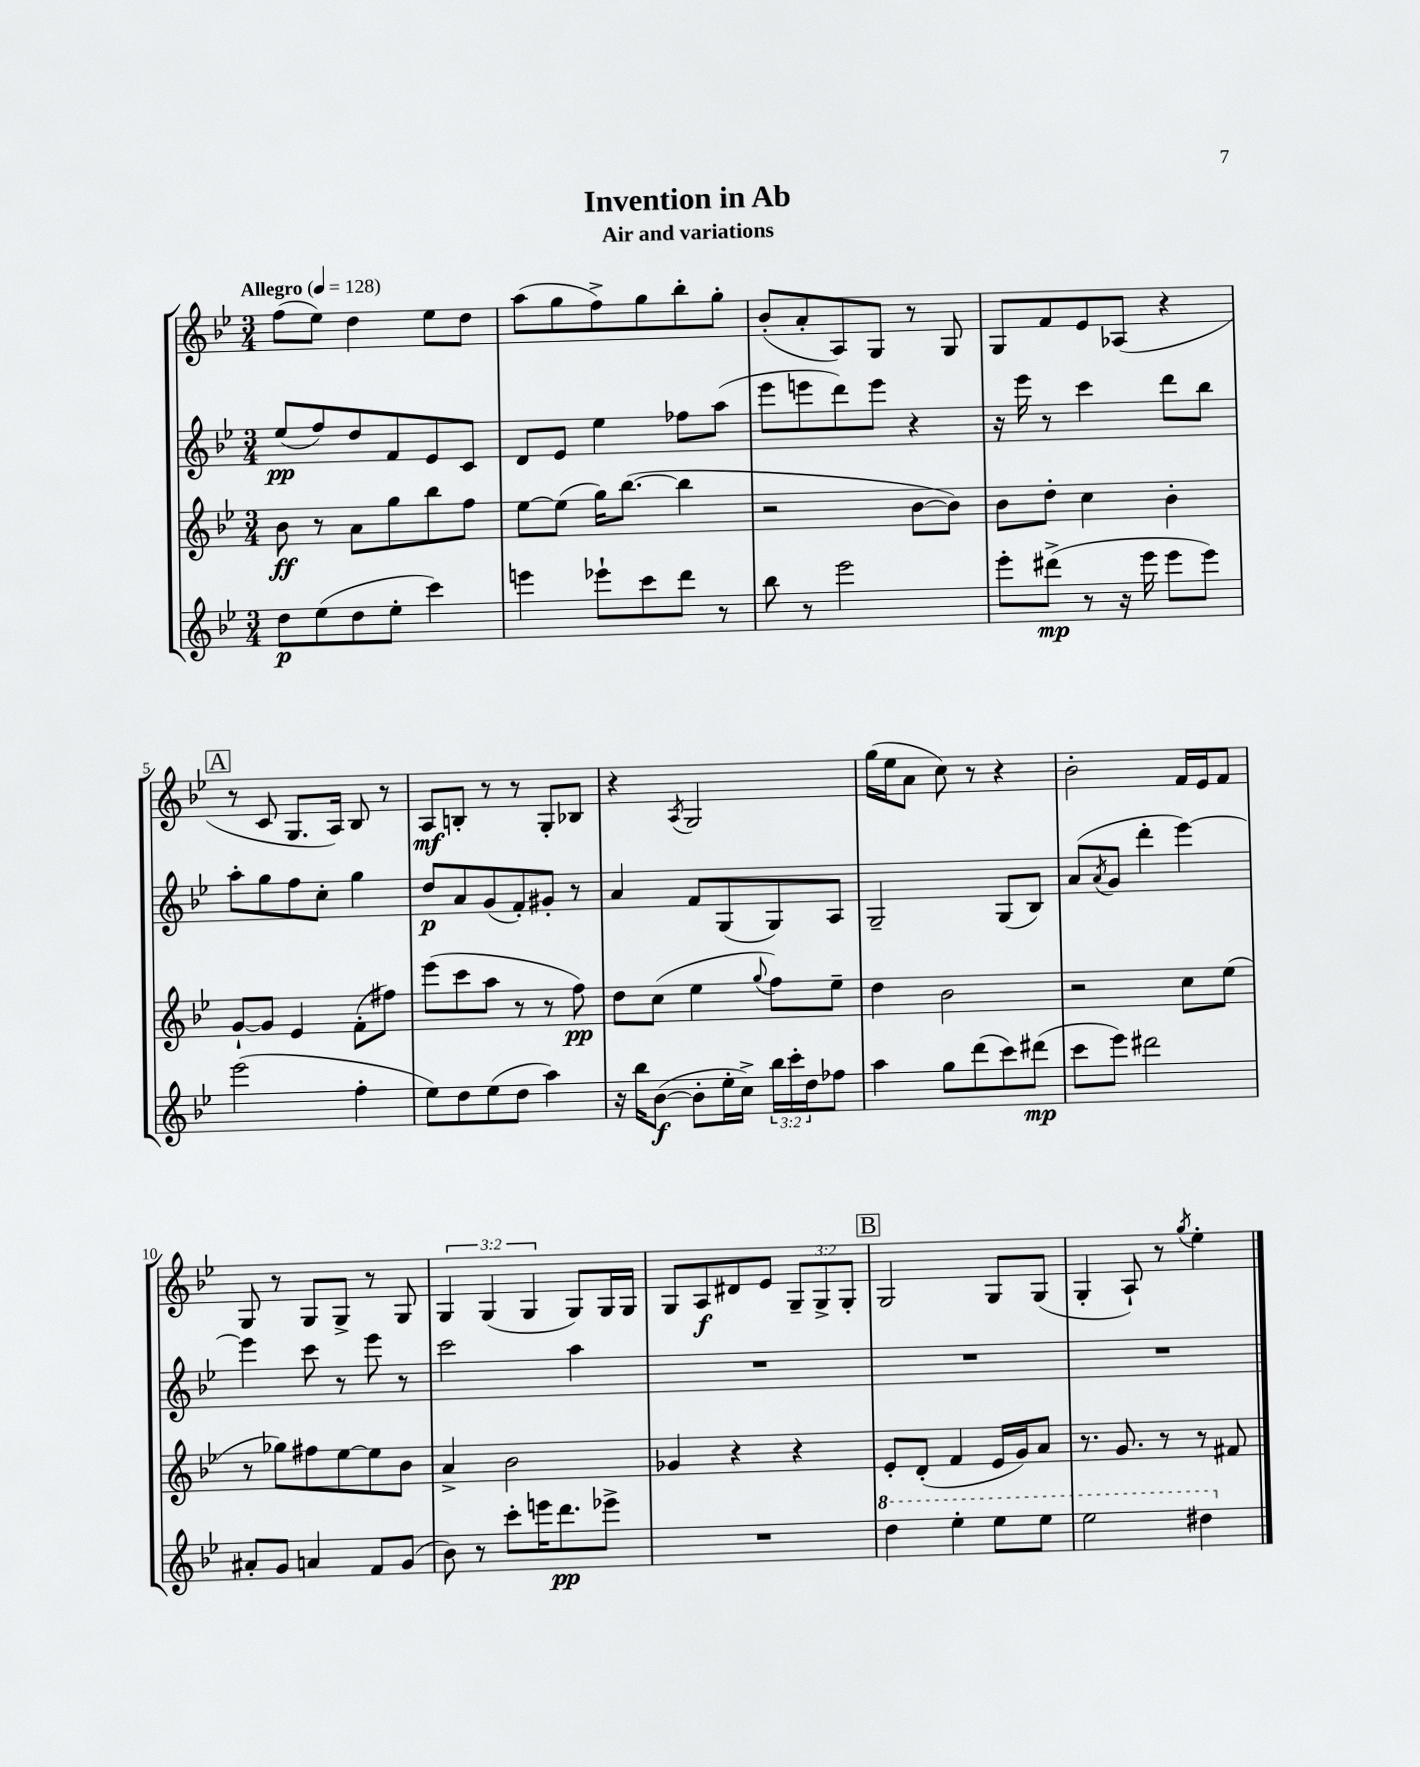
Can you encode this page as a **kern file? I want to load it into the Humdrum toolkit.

**kern	**dynam	**kern	**dynam	**kern	**dynam	**kern	**dynam
*part4	*part4	*part3	*part3	*part2	*part2	*part1	*part1
*staff4	*staff4	*staff3	*staff3	*staff2	*staff2	*staff1	*staff1
*clefG2	*	*clefG2	*	*clefG2	*	*clefG2	*
*k[b-e-]	*	*k[b-e-]	*	*k[b-e-]	*	*k[b-e-]	*
*M3/4	*	*M3/4	*	*M3/4	*	*M3/4	*
*MM128	*	*MM128	*	*MM128	*	*MM128	*
=1	=1	=1	=1	=1	=1	=1	=1
!	!	!	!	!	!	!LO:TX:a:B:t=Allegro	!
8dd\L	p	8b-\	ff	(8ee-/L	pp	(8ff\L	.
(8ee-\	.	8r	.	8ff/)	.	8ee-\J)	.
8dd\	.	8a\L	.	8dd/	.	4dd\	.
8ee-'\J	.	8gg\	.	8f/	.	.	.
4ccc\)	.	8bb-\	.	8e-/	.	8ee-\L	.
.	.	8ff\J	.	8c/J	.	8dd\J	.
=2	=2	=2	=2	=2	=2	=2	=2
4eeen\	.	[8ee-\L	.	8d/L	.	(8aa\L	.
.	.	(8ee-\J]	.	8e-/J	.	8gg\	.
8eee-X`\L	.	16gg\KL)	.	4ee-\	.	8ff^\)	.
.	.	([8.bb-\J	.	.	.	.	.
8ccc\	.	.	.	.	.	8gg\	.
8ddd\J	.	4bb-\]	.	8ff-X\L	.	8bb-'\	.
8r	.	.	.	(8aa\J	.	8gg'\J	.
=3	=3	=3	=3	=3	=3	=3	=3
8bb-\	.	2r	.	8eee-\L	.	(8b-'/L	.
8r	.	.	.	8eeen\	.	8a'/	.
2eee-\	.	.	.	8ddd\)	.	8A/)	.
.	.	.	.	8eee\J	.	8G/J	.
.	.	[8b-\L	.	4r	.	8r	.
.	.	8b-\J])	.	.	.	8G/	.
=4	=4	=4	=4	=4	=4	=4	=4
8eee-'\L	.	8b-\L	.	16r	.	8G/L	.
.	.	.	.	16eee-\	.	.	.
(8ddd#X^\J	mp	8dd'\J	.	8r	.	8f/	.
8r	.	4cc\	.	4ccc\	.	8e-/	.
16r	.	.	.	.	.	(8A-X/J	.
16eee-\	.	.	.	.	.	.	.
8eee-\L	.	4b-'\	.	8ddd\L	.	4r	.
8eee-\J)	.	.	.	8bb-\J	.	.	.
!!LO:LB:g=z
!!LO:REH:place=s1:t=A
=5	=5	=5	=5	=5	=5	=5	=5
(2eee-\	.	[8g`/L	.	8aa'\L	.	8r	.
.	.	8g/J]	.	8gg\	.	8c/	.
.	.	4e-/	.	8ff\	.	8.G/L	.
.	.	.	.	8cc'\J	.	.	.
.	.	.	.	.	.	16A/Jk)	.
4ff'\	.	(8f'\L	.	4gg\	.	8B-/	.
.	.	8ff#X\J)	.	.	.	8r	.
=6	=6	=6	=6	=6	=6	=6	=6
8ee-\L)	.	(8eee-\L	.	8dd/L	p	8A/L	mf
8dd\	.	8ccc\	.	8a/	.	8Bn'/J	.
(8ee-\	.	8aa\J	.	(8g/	.	8r	.
8dd\J	.	8r	.	8f'/)	.	8r	.
4aa\)	.	8r	.	8g#X'/J	.	8G'/L	.
.	.	8ff\)	pp	8r	.	8B-X/J	.
=7	=7	=7	=7	=7	=7	=7	=7
16r	.	8dd\L	.	4a/	.	4r	.
16bb-\KL	.	.	.	.	.	.	.
([8b-\J	f	(8cc\J	.	.	.	.	.
.	.	.	.	.	.	8qA/	.
8b-'\L]	.	4ee-\	.	8f/L	.	2G/	.
16ee-'\L	.	.	.	(8G/	.	.	.
16cc^\JJ)	.	.	.	.	.	.	.
.	.	8qqgg/	.	.	.	.	.
24bb-\LL	.	8ff\L)	.	8G/)	.	.	.
24ccc'\	.	.	.	.	.	.	.
24dd\J	.	.	.	.	.	.	.
8ff-X\J	.	8ee-~\J	.	8A/J	.	.	.
=8	=8	=8	=8	=8	=8	=8	=8
4aa\	.	4dd\	.	2G~/	.	(16gg\LL	.
.	.	.	.	.	.	16ee-\J	.
.	.	.	.	.	.	8a\J	.
8gg\L	.	2b-\	.	.	.	8cc\)	.
(8ddd\	.	.	.	.	.	8r	.
8ccc\)	.	.	.	(8G/L	.	4r	.
(8ddd#X\J	mp	.	.	8B-/J)	.	.	.
=9	=9	=9	=9	=9	=9	=9	=9
8ccc\L	.	2r	.	(8a/L	.	2b-'\	.
.	.	.	.	8qa/	.	.	.
8eee-\J)	.	.	.	8g/J	.	.	.
2ddd#X\	.	.	.	4ddd'\	.	.	.
.	.	8cc\L	.	[4eee-\)	.	16f/LL	.
.	.	.	.	.	.	16e-/J	.
.	.	(8ee-\J	.	.	.	8f/J	.
!!LO:LB:g=z
=10	=10	=10	=10	=10	=10	=10	=10
8a#X'/L	.	8r	.	4eee-\]	.	8G/	.
8g/J	.	8gg-X\L)	.	.	.	8r	.
4an/	.	8ff#X\	.	8ccc\	.	8G/L	.
.	.	[8ee-\	.	8r	.	8G^/J	.
8f/L	.	8ee-\]	.	8eee-\	.	8r	.
(8g/J	.	8b-\J	.	8r	.	8G/	.
=11	=11	=11	=11	=11	=11	=11	=11
8b-\)	.	4a^/	.	2ccc\	.	6G/	.
8r	.	.	.	.	.	.	.
.	.	.	.	.	.	(6G/	.
8ccc'\L	.	2b-\	.	.	.	.	.
.	.	.	.	.	.	6G/	.
16eeen\K	.	.	.	.	.	.	.
8.ddd\	pp	.	.	.	.	.	.
.	.	.	.	4aa\	.	8G/L)	.
8eee-X^\J	.	.	.	.	.	16G/L	.
.	.	.	.	.	.	16G/JJ	.
=12	=12	=12	=12	=12	=12	=12	=12
2.r	.	4g-X/	.	2.r	.	8G/L	.
.	.	.	.	.	.	8A/	f
.	.	4r	.	.	.	8d#X/	.
.	.	.	.	.	.	8e-/J	.
.	.	4r	.	.	.	12G~/L	.
.	.	.	.	.	.	12G^/	.
.	.	.	.	.	.	12G'/J	.
!!LO:REH:place=s1:t=B
=13	=13	=13	=13	=13	=13	=13	=13
*8va	*	*	*	*	*	*	*
4ddd\	.	8e-'/L	.	2.r	.	2G/	.
.	.	(8d'/J	.	.	.	.	.
4eee-'\	.	4f/	.	.	.	.	.
8eee-\L	.	16e-/LL	.	.	.	8G/L	.
.	.	16g/J)	.	.	.	.	.
8eee-\J	.	8a/J	.	.	.	(8G/J	.
=14	=14	=14	=14	=14	=14	=14	=14
2eee-\	.	8.r	.	2.r	.	4G'/	.
.	.	8.g/	.	.	.	.	.
.	.	.	.	.	.	8A`/)	.
.	.	8r	.	.	.	8r	.
.	.	.	.	.	.	8qgg/	.
4ddd#X\	.	8r	.	.	.	4ee-'\	.
.	.	8f#X/	.	.	.	.	.
*X8va	*	*	*	*	*	*	*
==	==	==	==	==	==	==	==
*-	*-	*-	*-	*-	*-	*-	*-
